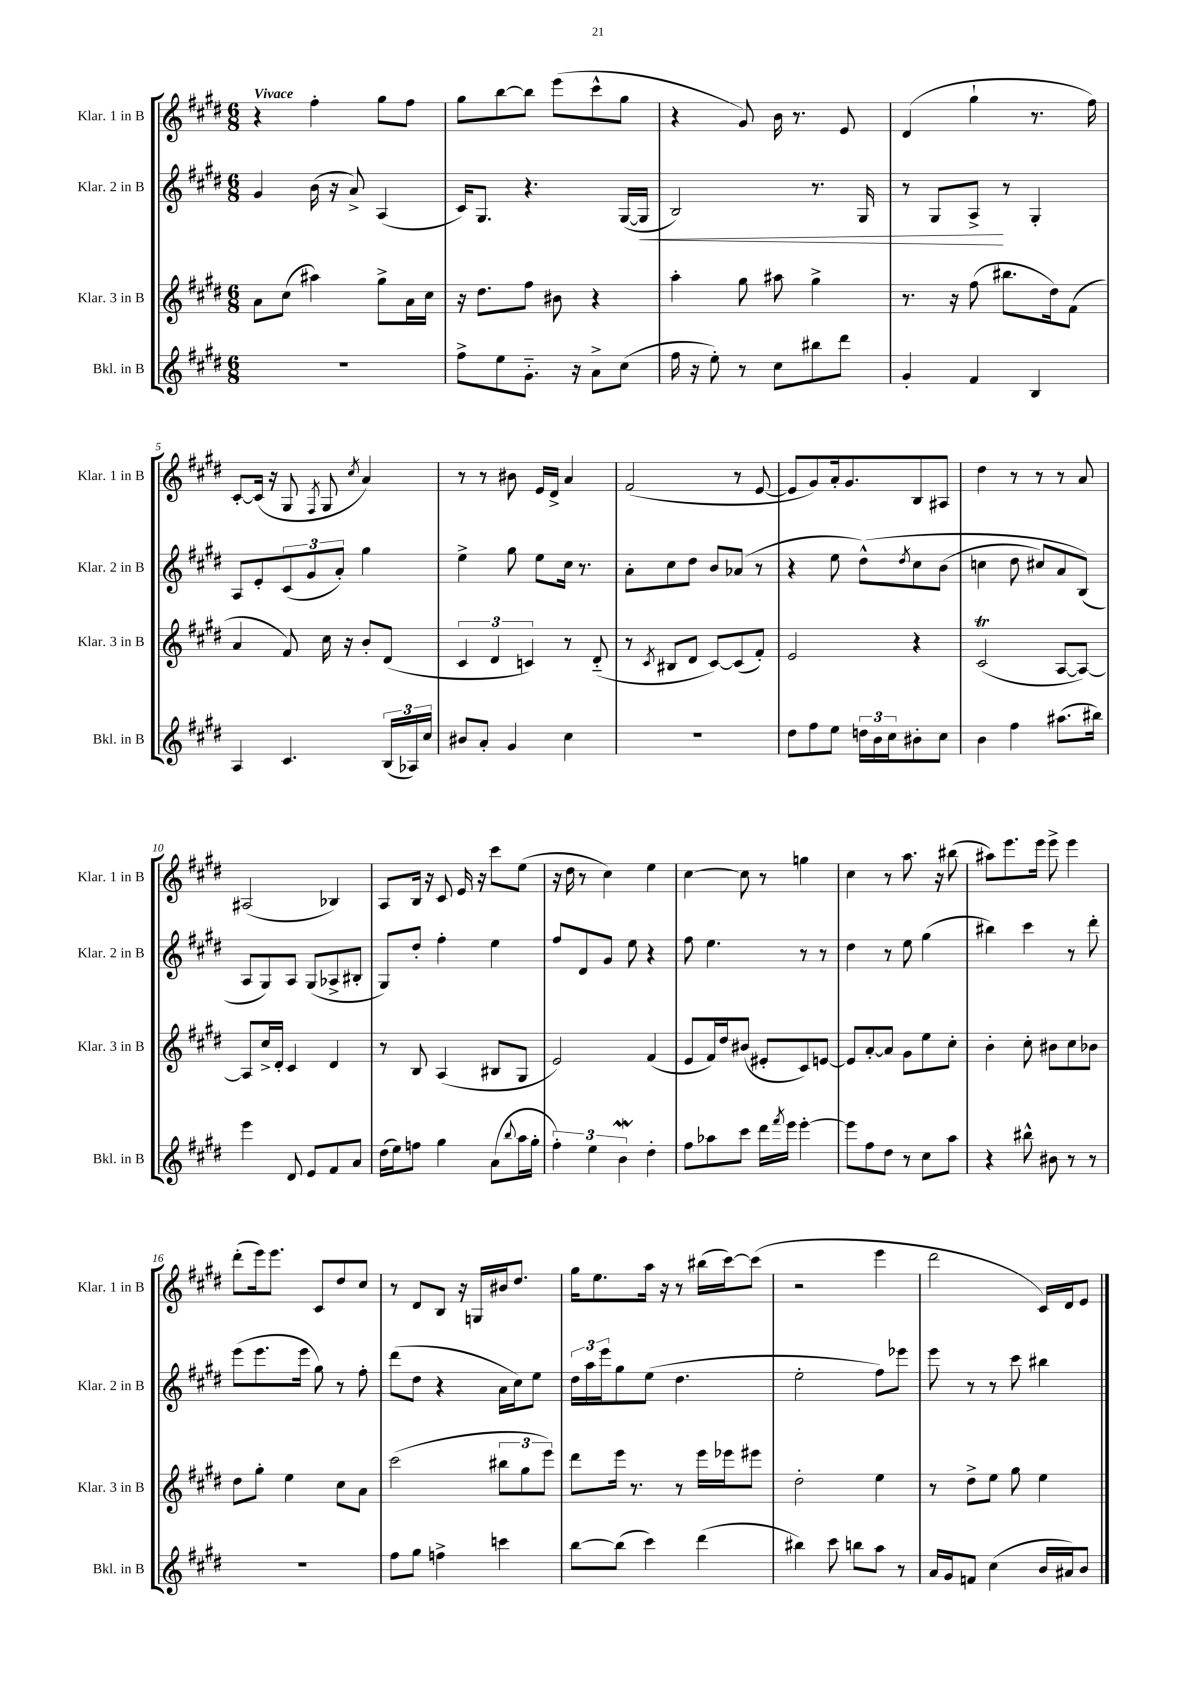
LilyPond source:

<<
\new StaffGroup <<
\new Staff = "s0" \with { instrumentName = "Klar. 1 in B" shortInstrumentName = "Klar. 1 in B" } {
    \clef treble \key e \major \numericTimeSignature \time 6/8 \tempo "Vivace"
    r4 fis''4-. gis''8 fis''8 |
    gis''8 b''8~ b''8 e'''8( cis'''8-^ gis''8 |
    r4 gis'8) b'16 r8. e'8 |
    dis'4( gis''4-! r8. fis''16) |
    cis'8~-. cis'16( r16 gis8 \acciaccatura { fis8 } gis8 \acciaccatura { cis''8 } a'4) |
    r8 r8 bis'8 e'16 dis'16-> a'4 |
    fis'2( r8 e'8~ |
    e'8 gis'8) a'16-. gis'8. b8 ais8 |
    dis''4 r8 r8 r8 a'8 |
    ais2( bes4) |
    a8 b16 r16 cis'8 e'16 r16 cis'''8 e''8( |
    r16 dis''16 r8 cis''4) e''4 |
    cis''4~ cis''8 r8 g''4 |
    cis''4 r8 a''8. r16 bis''8( |
    ais''8) e'''8. e'''16 e'''8-> e'''4 |
    dis'''8-.( e'''16) e'''8. cis'8 dis''8 cis''8 |
    r8 dis'8 b8 r16 g16 bis'16 dis''8. |
    gis''16 e''8. a''16 r16 r8 bis''16( cis'''16~) cis'''8( |
    r2 e'''4 |
    dis'''2 cis'16) dis'16 e'8 \bar "|." |
}
\new Staff = "s1" \with { instrumentName = "Klar. 2 in B" shortInstrumentName = "Klar. 2 in B" } {
    \clef treble \key e \major \numericTimeSignature \time 6/8
    gis'4 b'16( r16 a'8->) a4( |
    cis'16) gis8. r4. gis16~( gis16\< |
    b2) r8. gis16 |
    r8 gis8 a8->\! r8 gis4-. |
    a8 e'8-. \tuplet 3/2 { cis'8( gis'8 a'8-.) } gis''4 |
    e''4-> gis''8 e''8 cis''16 r8. |
    a'8-. cis''8 dis''8 b'8 aes'8( r8 |
    r4 e''8 dis''8-^)\( \acciaccatura { dis''8 } cis''8 b'8( |
    c''4 dis''8 cis''8) a'8 b8(\) |
    a8 gis8) a8 gis8( aes8-> bis8-. |
    gis8) dis''8-. fis''4-. e''4 |
    fis''8 dis'8 gis'8 e''8 r4 |
    fis''8 e''4. r8 r8 |
    dis''4 r8 e''8 gis''4( |
    bis''4) cis'''4 r8 dis'''8-. |
    e'''8( e'''8. e'''16 gis''8) r8 fis''8-. |
    dis'''8( dis''8 r4 a'16 cis''16) e''8 |
    \tuplet 3/2 { dis''16 a''16 e'''16 } gis''8 e''8( dis''4. |
    e''2-. fis''8) ees'''8 |
    e'''8 r8 r8 cis'''8 bis''4 \bar "|." |
}
\new Staff = "s2" \with { instrumentName = "Klar. 3 in B" shortInstrumentName = "Klar. 3 in B" } {
    \clef treble \key e \major \numericTimeSignature \time 6/8
    a'8 cis''8( ais''4) gis''8-> a'16 cis''16 |
    r16 dis''8. fis''8 bis'8 r4 |
    a''4-. gis''8 ais''8 gis''4-> |
    r8. r16 fis''8( bis''8. dis''16) fis'8( |
    a'4 fis'8) cis''16 r16 b'8-. dis'8( |
    \tuplet 3/2 { cis'4 dis'4 c'4) } r8 dis'8-_( |
    r8 \acciaccatura { cis'8 } bis8 dis'8 cis'8~) cis'8( fis'8-.) |
    e'2 r4 |
    cis'2\trill( a8~ a8~) |
    a8 cis''16-> dis'16-. cis'4 dis'4 |
    r8 b8 a4( bis8 gis8 |
    e'2) fis'4( |
    e'8 fis'16) dis''16 bis'8( eis'8-. cis'8) e'8~ |
    e'8 a'8~-. a'8 gis'8 e''8 cis''8-. |
    b'4-. cis''8-. bis'8 cis''8 bes'8 |
    dis''8 gis''8-. e''4 cis''8 a'8 |
    cis'''2( \tuplet 3/2 { bis''8 gis''8 e'''8) } |
    dis'''8 e'''16 r8. r8 e'''16 ees'''16 eis'''8 |
    dis''2-. e''4 |
    r8 dis''8-> e''8 gis''8 e''4 \bar "|." |
}
\new Staff = "s3" \with { instrumentName = "Bkl. in B" shortInstrumentName = "Bkl. in B" } {
    \clef treble \key e \major \numericTimeSignature \time 6/8
    R2. |
    fis''8-> e''8 gis'8.-_ r16 a'8-> cis''8( |
    fis''16 r16 e''8-.) r8 cis''8 bis''8 dis'''8 |
    gis'4-. fis'4 b4 |
    a4 cis'4. \tuplet 3/2 { b16( aes16) cis''16 } |
    bis'8 a'8-. gis'4 cis''4 |
    R2. |
    dis''8 fis''8 e''8 \tuplet 3/2 { d''16 b'16 cis''16 } bis'8-. cis''8 |
    b'4 fis''4 ais''8.( bis''16) |
    e'''4 dis'8 e'8 fis'8 a'8 |
    dis''16( e''16) f''8 gis''4 a'8( \appoggiatura { b''8 } a''16 gis''16-. |
    \tuplet 3/2 { fis''4-.) e''4 b'4\mordent } dis''4-. |
    fis''8 aes''8 cis'''8 dis'''16 \acciaccatura { fis'''8 } e'''16 e'''4~-. |
    e'''8 fis''8 dis''8 r8 cis''8 a''8 |
    r4 bis''8-^ bis'8 r8 r8 |
    R2. |
    fis''8 gis''8 f''4-> c'''4 |
    b''8~ b''8( cis'''4) dis'''4( |
    bis''4) cis'''8 b''8 a''8 r8 |
    a'16 gis'16 f'8 cis''4( b'16 ais'16) b'8 \bar "|." |
}
>>
>>
